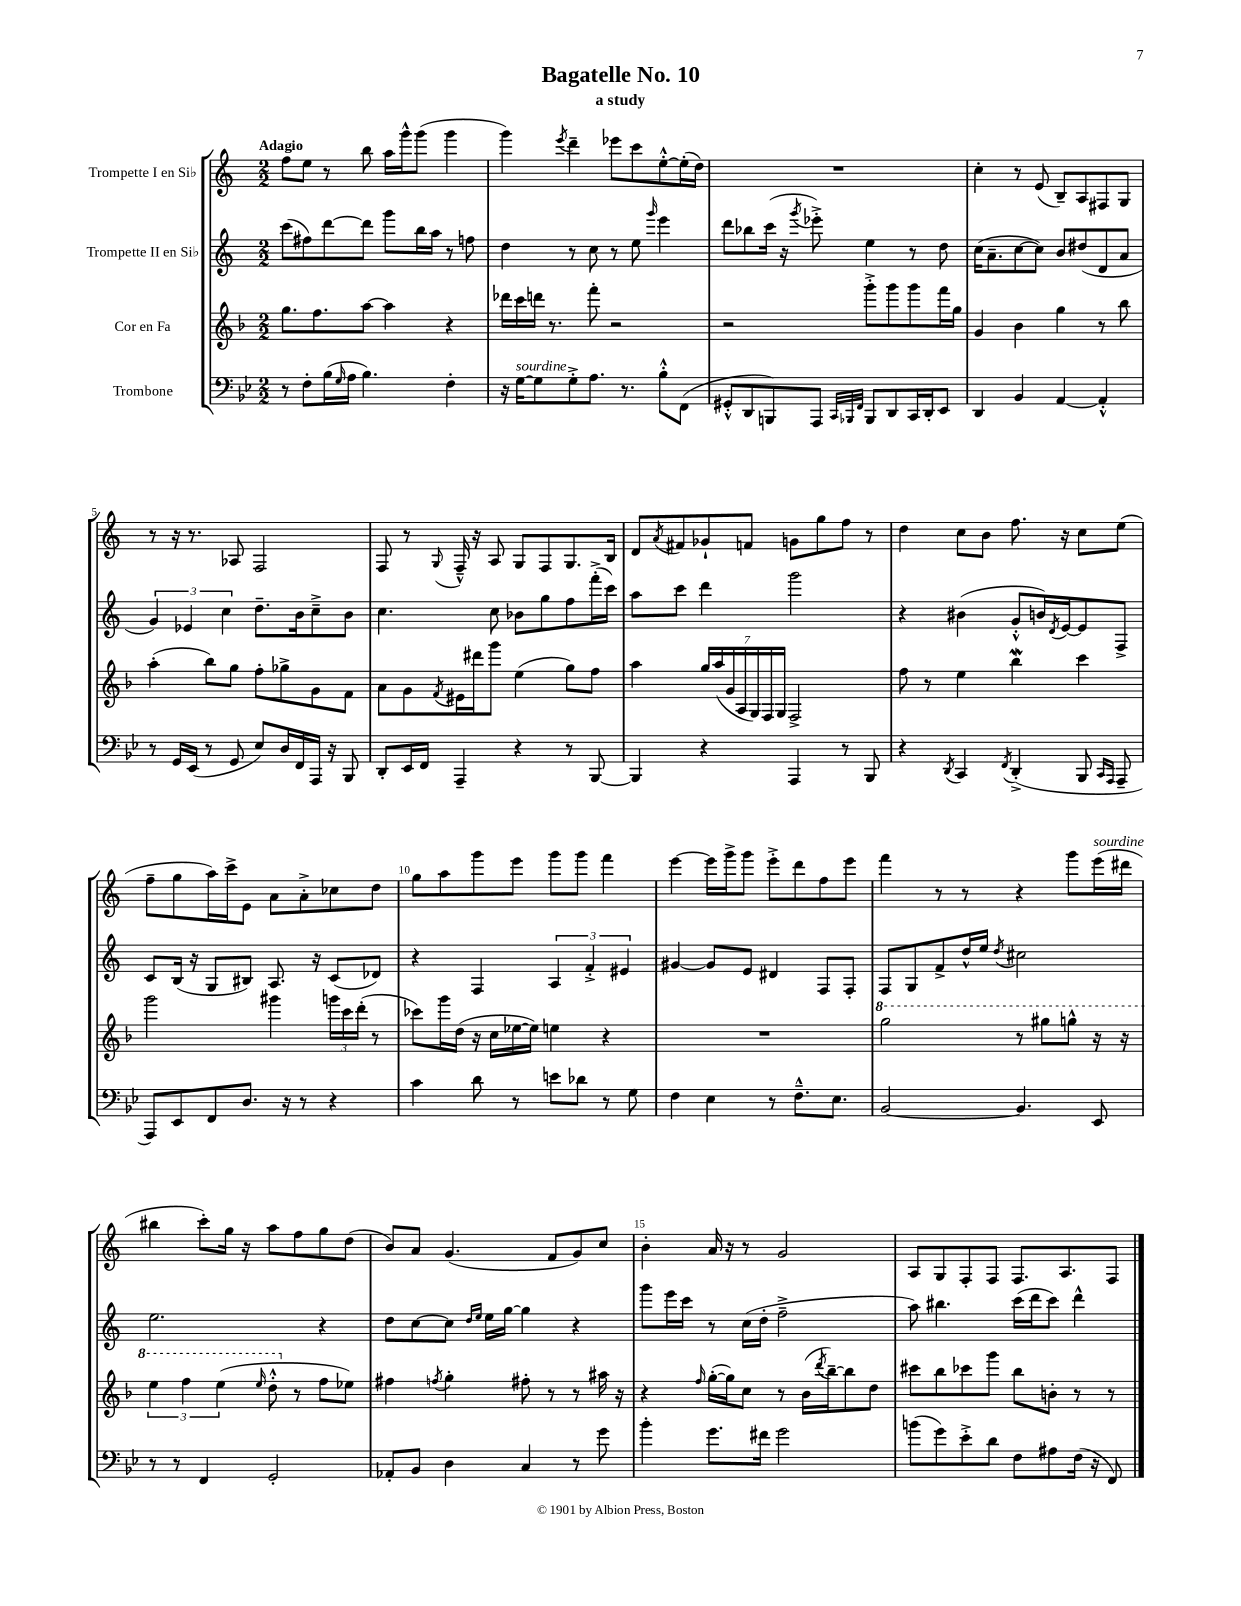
\header { title = "Bagatelle No. 10" subtitle = "a study" }
<<
\new StaffGroup <<
\new Staff = "s0" \with { instrumentName = "Trompette I en Sib" } {
    \clef treble \key c \major \numericTimeSignature \time 2/2 \tempo "Adagio"
    f''8 e''8 r8 b''8 a''16 g'''16-^ g'''8( g'''4 |
    g'''4) \acciaccatura { e'''8 } d'''4-- ees'''8 c'''8 e''8~-.-^ e''16-.( d''16) |
    R1 |
    c''4-. r8 e'8( b8--) a8 fis8 g8 |
    r8 r16 r8. aes8 f2 |
    f8 r8 \appoggiatura { g8 } f16---^ r16 a8 g8 f8 g8. b16 |
    d'8 \acciaccatura { a'8 } fis'8 ges'8-! f'8 g'8 g''8 f''8 r8 |
    d''4 c''8 b'8 f''8. r16 c''8 e''8( |
    f''8-- g''8 a''16) c'''16-> e'8 a'8 a'8-.-> ces''8 d''8 |
    g''8 a''8 g'''8 e'''8 g'''8 g'''8 f'''4 |
    e'''4~ e'''16 g'''16-> g'''8 e'''8-.-> d'''8 f''8 e'''8 |
    f'''4 r8 r8 r4 g'''8 e'''16^\markup { \italic "sourdine" }( dis'''16 |
    bis''4 c'''8-.) g''16 r16 a''8 f''8 g''8 d''8( |
    b'8) a'8 g'4.( f'8 g'8) c''8 |
    b'4-. a'16 r16 r8 g'2 |
    a8 g8 f8-. f8 f8. a8. f8 \bar "|." |
}
\new Staff = "s1" \with { instrumentName = "Trompette II en Sib" } {
    \clef treble \key c \major \numericTimeSignature \time 2/2
    c'''8( fis''8) d'''8~ d'''8 g'''8 b''16 a''16 r8 f''8 |
    d''4 r8 c''8 r8 e''8 \grace { g'''16 } e'''4 |
    d'''8 bes''8 c'''16( r16 \acciaccatura { g'''8 } ees'''8-.->) e''4 r8 d''8 |
    c''16( a'8.-- c''8~ c''8) b'8 dis''8( d'8 a'8 |
    \tuplet 3/2 { g'4) ees'4 c''4 } d''8.-- b'16 c''8---> b'8 |
    c''4. c''8 bes'8 g''8 f''8 f'''16-.->( c'''16) |
    a''8 c'''8 d'''4 g'''2 |
    r4 bis'4( g'8-.-^ b'16) \acciaccatura { d'8 } e'16~ e'8 f8-> |
    c'8 b16( r16 g8 bis8) a8. r16 c'8( des'8) |
    r4 f4 \tuplet 3/2 { a4 f'4-.-> eis'4 } |
    gis'4~ gis'8 e'8 dis'4 f8 f8-. |
    f8 g8 f'8-> d''16-^ e''16 \acciaccatura { d''8 } cis''2 |
    e''2. r4 |
    d''8 c''8~ c''8 \grace { d''16 e''16 } e''16 g''16~ g''4 r4 |
    g'''8 e'''16 c'''16 r8 c''16( d''16-. f''2---> |
    a''8) bis''4. c'''16( d'''16 c'''8) d'''4-^ \bar "|." |
}
\new Staff = "s2" \with { instrumentName = "Cor en Fa" } {
    \clef treble \key f \major \numericTimeSignature \time 2/2
    g''8. f''8. a''8~ a''4 r4 |
    des'''16 c'''16 d'''16 r8. f'''8-. r2 |
    r2 g'''8-.-> g'''8 g'''8 f'''16 g''16 |
    g'4 bes'4 g''4 r8 bes''8 |
    a''4-.( bes''8) g''8 f''8-. ges''8-> g'8 f'8 |
    a'8 g'8 \acciaccatura { f'8 } eis'16 dis'''16 g'''8 e''4( g''8) f''8 |
    a''4 \tuplet 7/4 { g''16 a''16( g'16 a16 g16) f16 g16 } f2-> |
    f''8 r8 e''4 bes''4\mordent c'''4 |
    g'''2 gis'''4 \tuplet 3/2 { g'''16 c'''16 d'''16-.( } r8 |
    ces'''8) g'''16 d''16( r16 c''16 ees''16~ ees''16) e''4 r4 |
    R1 |
    \ottava #1 g'''2 r8 gis'''8 g'''8-^ r16 r16 |
    \tuplet 3/2 { e'''4 f'''4 e'''4( } \grace { e'''16 } d'''8-.-^ \ottava #0 r8 f''8 ees''8) |
    fis''4 \acciaccatura { f''8 } g''4-. fis''8-. r8 r8 ais''16 r16 |
    r4 \grace { f''16 } g''16~-.( g''16) c''8 r8 bes'16( \acciaccatura { d'''8 } bes''16~--) bes''8 d''8 |
    cis'''8 bes''8 ces'''8 g'''8 bes''8 b'8-. r8 r8 \bar "|." |
}
\new Staff = "s3" \with { instrumentName = "Trombone" } {
    \clef bass \key bes \major \numericTimeSignature \time 2/2
    r8 f8-. bes16( \grace { g16 } a16 bes4.) f4-. |
    r16 g16~^\markup { \italic "sourdine" } g8 g8-.-> a8. r8. bes8-.-^ f,8( |
    gis,8-.-^ d,8 b,,8) a,,8 \grace { c,32 bes,,32 f,32 } bes,,8 d,8 c,16 d,16-. ees,8 |
    d,4 bes,4 a,4~ a,4-.-^ |
    r8 g,16 ees,16( r8 g,8 ees8) d16 f,16 a,,16 r16 bes,,8 |
    d,8-. ees,16 f,16 a,,4-- r4 r8 bes,,8~ |
    bes,,4 r4 a,,4 r8 bes,,8 |
    r4 \acciaccatura { d,8 } c,4 \acciaccatura { f,8 } d,4-.->( bes,,8 \grace { c,16 a,,16 } a,,8-- |
    a,,8) ees,8 f,8 d8. r16 r8 r4 |
    c'4 d'8 r8 e'8 des'8 r8 g8 |
    f4 ees4 r8 f8.---^ ees8. |
    bes,2~ bes,4. ees,8 |
    r8 r8 f,4 g,2-. |
    aes,8-. bes,8 d4 c4 r8 g'8 |
    bes'4-. g'8. fis'16 g'2 |
    b'8( g'8) ees'8-.-> d'8 f8 ais8 f16( r16 f,8) \bar "|." |
}
>>
>>
\layout { \context { \Score \override BarNumber.break-visibility = ##(#f #t #t) barNumberVisibility = #(every-nth-bar-number-visible 5) } }
